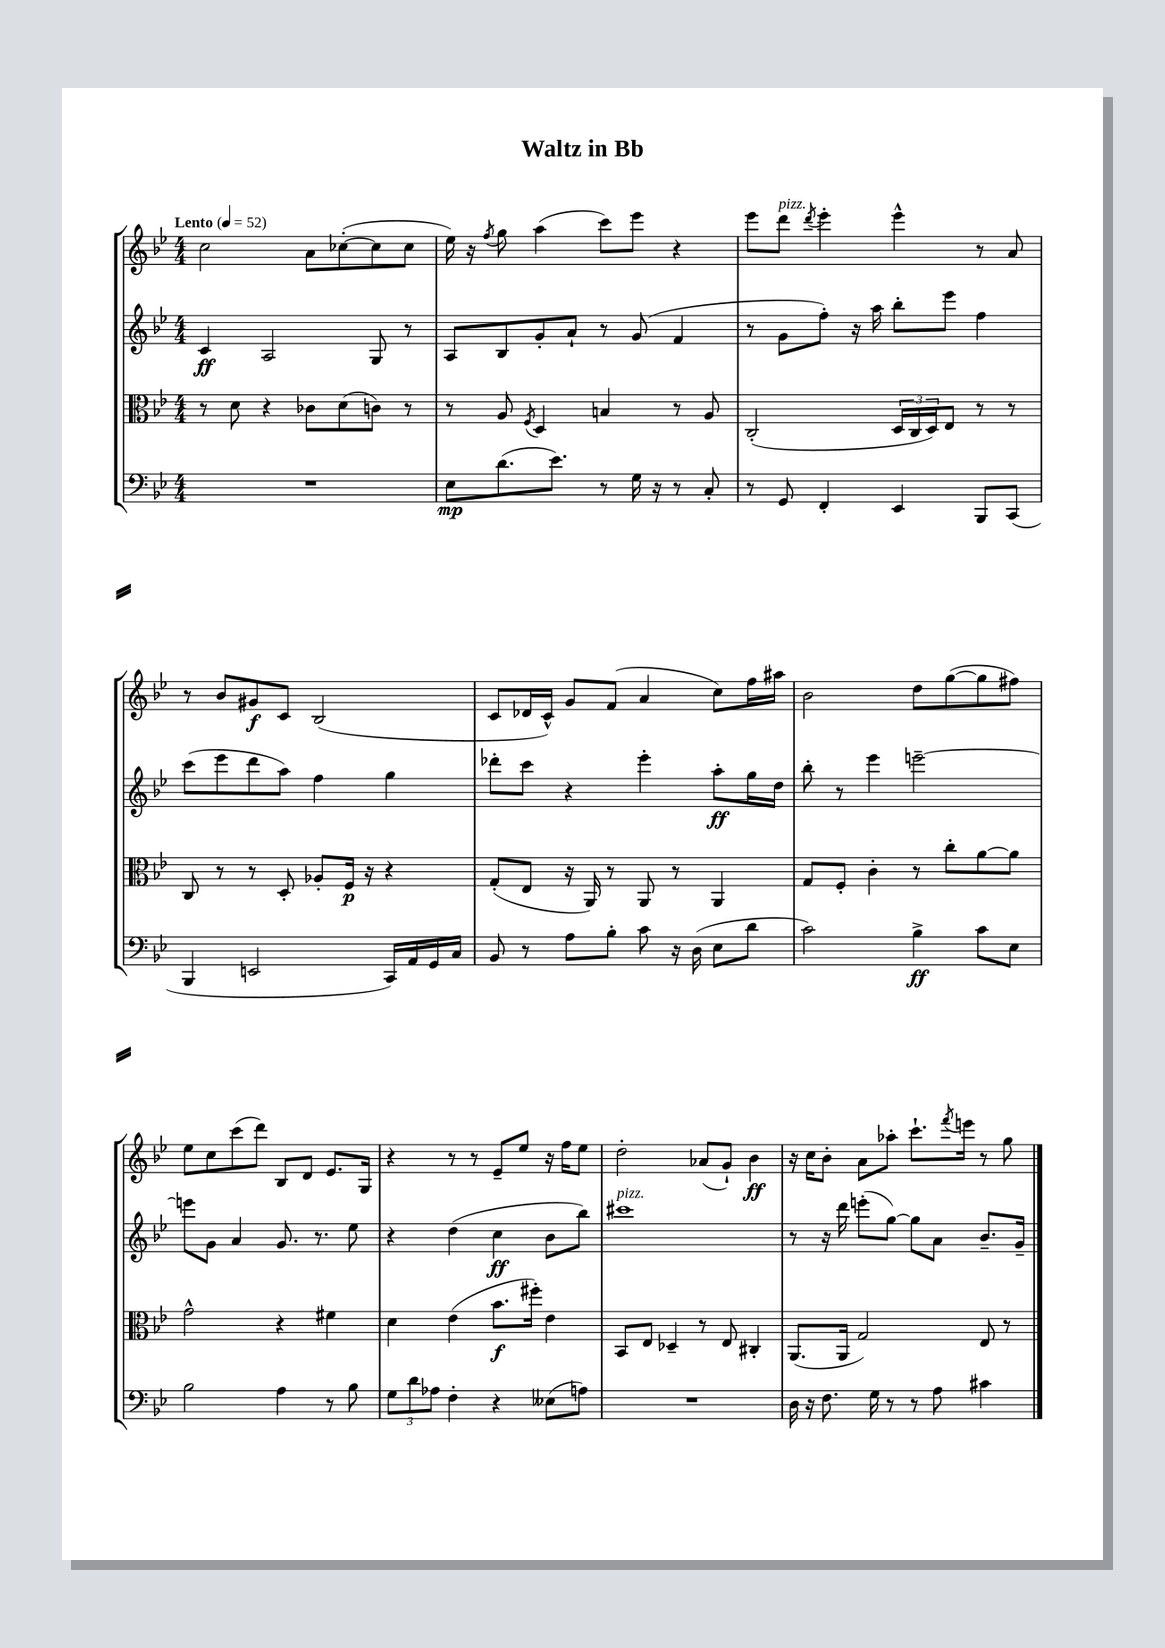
\header { title = "Waltz in Bb" }
<<
\new StaffGroup <<
\new Staff = "s0" {
    \clef treble \key bes \major \numericTimeSignature \time 4/4 \tempo "Lento" 4 = 52
    c''2 a'8 ces''8~-.( ces''8 ces''8 |
    ees''16) r16 \acciaccatura { f''8 } g''8 a''4( c'''8) ees'''8 r4 |
    ees'''8 d'''8^\markup { \italic "pizz." } \acciaccatura { d'''8 } ees'''4-. ees'''4-^ r8 a'8 |
    r8 bes'8 gis'8\f c'8 bes2( |
    c'8 des'16 c'16-^) g'8 f'8( a'4 c''8) f''16 ais''16 |
    bes'2 d''8 g''8~( g''8 fis''8) |
    ees''8 c''8 c'''8( d'''8) bes8 d'8 ees'8. g16 |
    r4 r8 r8 ees'8-- ees''8 r16 f''16 ees''8 |
    d''2-. aes'8( g'8-!) bes'4\ff |
    r16 c''16 bes'8-. a'8 aes''8-. c'''8.-! \acciaccatura { f'''8 } e'''16 r8 g''8 \bar "|." |
}
\new Staff = "s1" {
    \clef treble \key bes \major \numericTimeSignature \time 4/4
    c'4\ff a2 g8 r8 |
    a8 bes8 g'8-. a'8-! r8 g'8( f'4 |
    r8 g'8 f''8-.) r16 a''16 bes''8-. ees'''8 f''4 |
    c'''8( ees'''8 d'''8 a''8) f''4 g''4 |
    des'''8-. c'''8 r4 ees'''4-. a''8-.\ff g''16 d''16 |
    bes''8-. r8 ees'''4 e'''2~-- |
    e'''8 g'8 a'4 g'8. r8. ees''8 |
    r4 d''4( c''4\ff bes'8 bes''8) |
    cis'''1^\markup { \italic "pizz." } |
    r8 r16 d'''16 e'''8-.( g''8~) g''8 a'8 bes'8.-- g'16-- \bar "|." |
}
\new Staff = "s2" {
    \clef alto \key bes \major \numericTimeSignature \time 4/4
    r8 d'8 r4 ces'8 d'8( c'8) r8 |
    r8 a8 \acciaccatura { f8 } d4 b4 r8 a8 |
    c2-.( \tuplet 3/2 { d16 c16 d16) } ees8 r8 r8 |
    c8 r8 r8 d8-. aes8-. f16\p r16 r4 |
    g8-.( ees8 r16 a,16) r8 a,8 r8 a,4 |
    g8 f8-. c'4-. r8 c''8-. a'8~ a'8 |
    g'2-^ r4 fis'4 |
    d'4 ees'4( bes'8.\f fis''16-.) ees'4 |
    bes,8 ees8 des4-- r8 ees8 cis4-. |
    a,8.( a,16 g2) ees8 r8 \bar "|." |
}
\new Staff = "s3" {
    \clef bass \key bes \major \numericTimeSignature \time 4/4
    R1 |
    ees8\mp d'8.( ees'8.) r8 g16 r16 r8 c8-. |
    r8 g,8 f,4-. ees,4 bes,,8 c,8( |
    bes,,4 e,2 c,16) a,16 g,16 c16 |
    bes,8 r8 a8 bes8-. c'8 r16 d16( ees8 d'8 |
    c'2) bes4->\ff c'8 ees8 |
    bes2 a4 r8 bes8 |
    \tuplet 3/2 { g8 d'8 aes8 } f4-. r4 eeses8( a8) |
    R1 |
    d16 r16 f8. g16 r8 r8 a8 cis'4 \bar "|." |
}
>>
>>
\layout { \context { \Score \remove "Bar_number_engraver" } }
